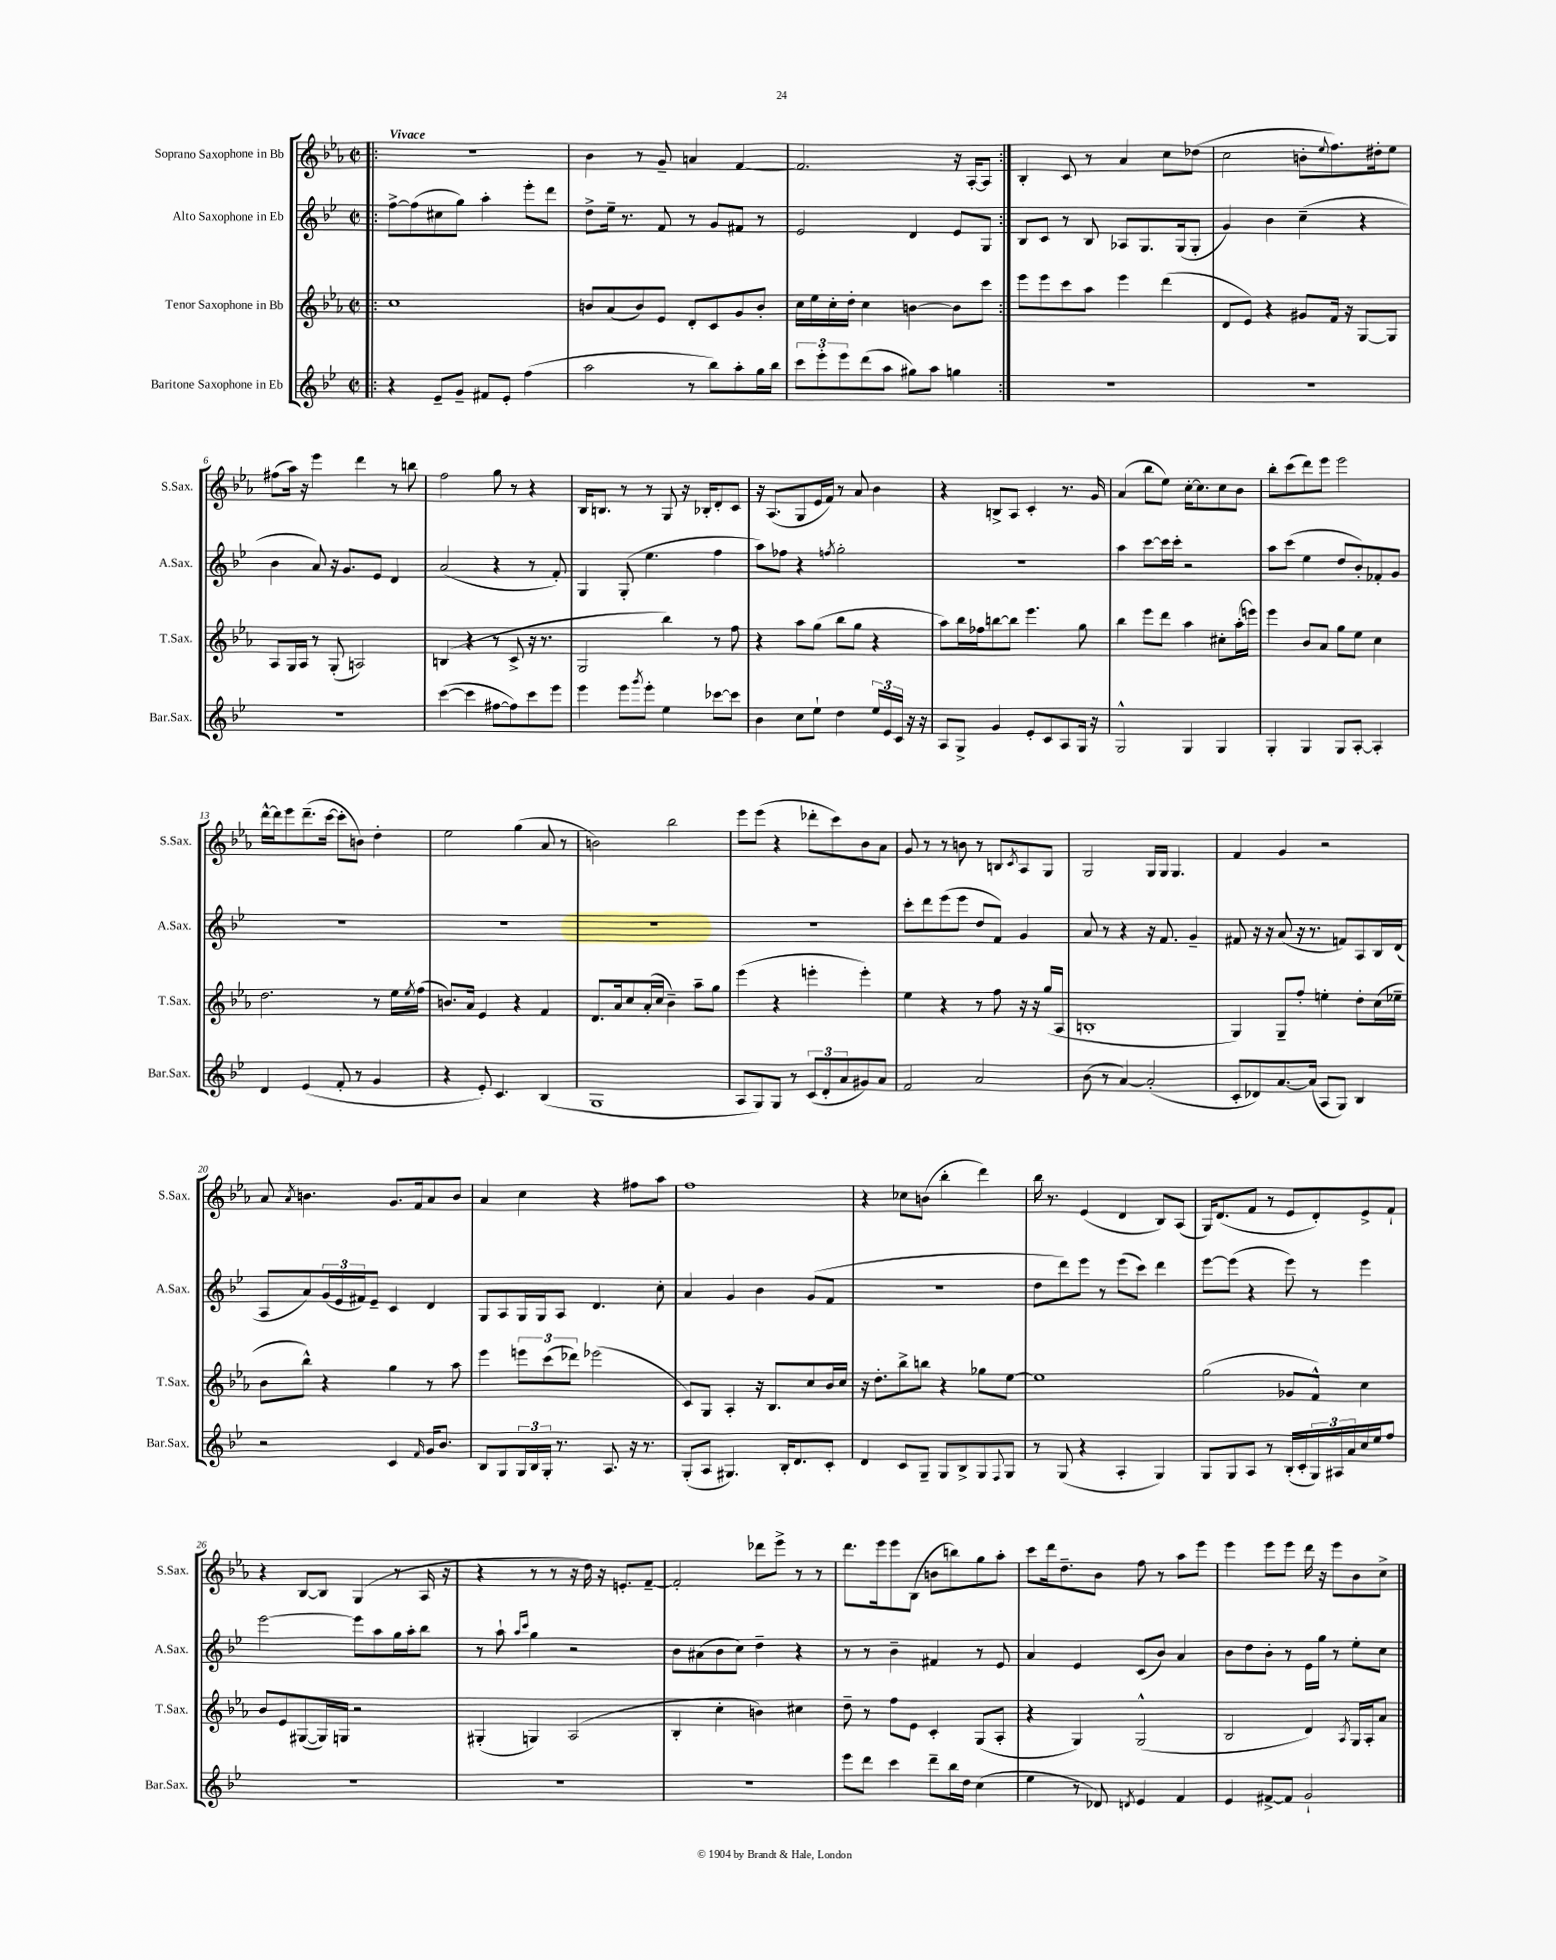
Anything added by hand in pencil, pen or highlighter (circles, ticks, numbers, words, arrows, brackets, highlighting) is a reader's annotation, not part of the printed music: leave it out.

**kern	**kern	**kern	**kern
*staff4	*staff3	*staff2	*staff1
*clefG2	*clefG2	*clefG2	*clefG2
*k[b-e-]	*k[b-e-a-]	*k[b-e-]	*k[b-e-a-]
*M2/2	*M2/2	*M2/2	*M2/2
*met(c|)	*met(c|)	*met(c|)	*met(c|)
=!|:	=!|:	=!|:	=!|:
4r	1cc	[8ff^	1r
.	.	(8ff]	.
8e-~	.	8cc#	.
8g~	.	8gg)	.
8f#	.	4aa'	.
8e-'	.	.	.
(4ff	.	8eee-'	.
.	.	8ddd	.
=	=	=	=
2aa	8b	8dd^	4b-
.	(8a-	16ee-~	.
.	.	8.r	.
.	8b)	.	8r
.	8e-	8f	8g~
8r	8d'	8r	4a
8bb-)	8c	8g	.
8aa'	8g	8f#	[4f
16gg	8b'	8r	.
16bb-	.	.	.
=	=	=	=
12ccc	16cc	2e-	2.f]
.	16ee-	.	.
12eee-'	.	.	.
.	16cc'	.	.
12eee-	.	.	.
.	16dd'	.	.
(8ddd	4cc	.	.
8aa	.	.	.
8gg#)	[4b	4d	.
8aa	.	.	.
4gg	8b]	8e-	16r
.	.	.	[16A-'
.	8ccc	8G	8A-]
=:|!	=:|!	=:|!	=:|!
1r	8eee-	8B-	4B-'
.	8eee-	8c	.
.	8ccc	8r	8c
.	8aa-	8B-	8r
.	4eee-	8A-	4a-
.	.	8.G	.
.	(4ddd	.	8cc
.	.	(16G	.
.	.	8G'	(8dd-
=	=	=	=
1r	8d	4g)	2cc
.	8e-)	.	.
.	4r	4b-	.
.	8g#	(4cc~	8b'
.	.	.	8qqee-
.	16f	.	8.ff)
.	16r	.	.
.	[8G	4r	.
.	.	.	16dd#'
.	8G]	.	8ee-
=	=	=	=
1r	8A-	4b-	(8ff#
.	16G	.	16aa-)
.	16A-	.	16r
.	8r	8a)	4eee-
.	(8G'	16r	.
.	.	8.g	.
.	2A)	.	4ddd
.	.	8e-	.
.	.	4d	8r
.	.	.	8bb
=	=	=	=
([4ccc	(4B	(2a	2ff
4ccc]	4r	.	.
[8ff#	8r	4r	8gg
8ff#])	8c^	.	8r
8ccc	16r	8r	4r
.	8.r	.	.
8eee-	.	8f')	.
=	=	=	=
4eee-	2G	4G	16B-
.	.	.	8.B
8eee-	.	(8G'	8r
8qggg	.	.	.
8eee-'	.	4.ee-	8r
4ee-	4bb-)	.	8G
.	.	.	16r
.	.	.	16B-'
[8ccc-	8r	4ff	8d'
8ccc-]	8ff	.	8c
=	=	=	=
4b-	4r	8aa)	16r
.	.	.	(8.A-
.	.	8ff-	.
8cc	8aa-	4r	8G
8ee-`	(8gg	.	16e-
.	.	.	16f)
.	.	8qff	.
4dd	8bb-	2gg'	8r
.	8gg	.	8a-
24ee-	4r	.	4b-
24e-	.	.	.
24c	.	.	.
16r	.	.	.
16r	.	.	.
=	=	=	=
8A	8aa-)	1r	4r
8G^	16bb-	.	.
.	16ff-	.	.
4g	[8bb	.	8B^
.	8bb]	.	8A-
8e-'	4.eee-	.	4c'
8c	.	.	.
8A	.	.	8.r
16G	8gg	.	.
16r	.	.	16g
=	=	=	=
2G^^	4bb-	4aa	(4a-
.	8eee-	[8ccc	8bb-
.	8ddd	16ccc]	8ee-)
.	.	16ccc'	.
4G	4aa-	2r	[16cc'
.	.	.	8.cc]
4G	8cc#'	.	8cc
.	(16aa-'	.	8b-
.	16eee)	.	.
=	=	=	=
4G'	4eee-	8aa	8bb-'
.	.	(8ccc	(8ccc
4G	8b-	4ee-	8ddd)
.	8a-	.	8eee-
8G	8gg	8dd	2eee-
[8A'	8ee-	8b-')	.
4A']	4cc	8f-'	.
.	.	8g	.
=	=	=	=
4d	2.dd	1r	[16ddd^^
.	.	.	16ddd]
.	.	.	8eee-
(4e-	.	.	(8.ddd~
.	.	.	[16ccc
8f'	.	.	8ccc']
8r	.	.	8b)
4g	8r	.	4dd'
.	16ee-	.	.
.	8qee-	.	.
.	(16ff	.	.
=	=	=	=
4r	8.b)	1r	2ee-
.	16a-	.	.
8e-')	4e-	.	.
4.c	.	.	.
.	4r	.	(4gg
(4B-	4f	.	8a-
.	.	.	8r
=	=	=	=
1G	8.d	1r	2b)
.	16a-	.	.
.	8cc	.	.
.	(16a-'	.	.
.	16cc	.	.
.	4b-~)	.	2bb-
.	8aa-~	.	.
.	8gg	.	.
=	=	=	=
8A	(4eee-	1r	8eee-
8G)	.	.	(8eee-
8G	4r	.	4r
8r	.	.	.
(12c	4eee'	.	8ddd-'
12d'	.	.	.
.	.	.	8ccc)
12a	.	.	.
8g#)	4eee')	.	8b-
8a	.	.	8a-
=	=	=	=
2f	4ee-	8ccc'	8g
.	.	8ddd	8r
.	4r	(8eee-	8r
.	.	8eee-	8b
2a	8r	8dd	8r
.	8ff	8f)	8B
.	.	.	8qc
.	16r	4g	8A-
.	16r	.	.
.	(16gg	.	8G
.	16A-	.	.
=	=	=	=
(8b-	1B'	8a	2G
8r	.	8r	.
[4a)	.	4r	.
(2a']	.	16r	16G
.	.	8.f	16G
.	.	.	4.G
.	.	4g~	.
=	=	=	=
8c'	4G)	8f#	4f
8d-)	.	16r	.
.	.	16r	.
[8.a	8G~	(8a	4g
.	8ff'	16r	.
(16a]	.	8.r	.
8A	4ee'	.	2r
8G)	.	8f)	.
4B-	8dd'	8A	.
.	(16cc	16B-	.
.	16ee-~	(16d	.
=	=	=	=
2r	8b-	8A	8a-
.	.	.	8qa-
.	8bb-^^)	8a)	4.b
.	4r	(24g	.
.	.	24e-	.
.	.	24f#)	.
.	.	8e-~	.
4c	4gg	4c	8.g
.	.	.	16f
16qqf	.	.	.
16g	8r	4d	8a-
8.b-	.	.	.
.	8aa-	.	8b
=	=	=	=
8B-	4eee-	8G	4a-
8G	.	8A	.
24G	12eee	16G	4cc
24B-	.	.	.
.	.	16G	.
24G'	(12ccc	.	.
8.r	.	8A	.
.	12ddd-)	.	.
.	(2eee-	4.d	4r
8.A	.	.	.
16r	.	.	8ff#
8.r	.	.	.
.	.	8cc'	8aa-
=	=	=	=
(8G'	8c)	4a	1ff
8A	8G	.	.
4.G#)	4A-'	4g	.
.	16r	4b-	.
.	8.B-	.	.
16B-'	.	.	.
8.d	.	.	.
.	8cc	(8g	.
8c'	16b-	8f	.
.	16cc	.	.
=	=	=	=
4d	16r	1r	4r
.	8.dd'	.	.
8c	8bb-^	.	8cc-
8G~	8bb	.	(8b
8G	4r	.	4bb-'
8B-^	.	.	.
8G	8gg-	.	4ddd)
8qqF	.	.	.
8G	[8ee-	.	.
=	=	=	=
8r	1ee-]	8dd	16bb-
.	.	.	8.r
(8G	.	8ddd)	.
4r	.	8eee-	(4e-
.	.	8r	.
4A'	.	(8eee-	4d
.	.	8ccc)	.
4G)	.	4ddd	8B-)
.	.	.	(8A-
=	=	=	=
8G	(2gg	[8eee-	16G)
.	.	.	(8.d
8G	.	(8eee-]	.
8A	.	4r	8f
8r	.	.	8r
(16B-'	8g-	8eee-)	8e-
16c'	.	.	.
24G)	8f^^)	8r	8d')
24A#	.	.	.
24a	.	.	.
16cc	4cc	4eee-	8e-^
16ee-	.	.	.
8ff	.	.	8f`
=	=	=	=
1r	8b-	[2eee-	4r
.	8e-	.	.
.	([8G#	.	[8B-
.	16G#])	.	8B-]
.	16G	.	.
.	2r	8eee-]	(4G
.	.	8aa	.
.	.	16gg	8r
.	.	16aa'	.
.	.	8bb-	16A-
.	.	.	16r
=	=	=	=
1r	(4G#'	8r	4r
.	.	8aa`	.
.	.	16qqaa	.
.	.	16qqccc	.
.	4G)	4gg	8r
.	.	.	8r
.	(2A-	2r	16r
.	.	.	16dd)
.	.	.	16r
.	.	.	8.e'
.	.	.	[8f~
=	=	=	=
1r	4B-'	8b-	2f']
.	.	(8a#	.
.	4cc'	8b-	.
.	.	8cc)	.
.	4b)	4dd~	8ddd-
.	.	.	8eee-^
.	4cc#	4r	8r
.	.	.	8r
=	=	=	=
8eee-	8dd~	8r	8.ddd
8ddd	8r	8r	.
.	.	.	16eee-
4ccc	8ff	4b-~	8eee-
.	8e-	.	(8B-
8ddd~	4c'	4f#	8b
16bb-	.	.	8bb)
16dd	.	.	.
(4cc	(8G	8r	8gg
.	8A-'	8e-	8aa-'
=	=	=	=
4ee-	4r	4a	8ccc
.	.	.	16ddd
.	.	.	8.dd~
8r	4G)	4e-	.
8d-)	.	.	8b-
8qd	.	.	.
4e-	(2G^^	(8c	8ff
.	.	8b-)	8r
4f	.	4a	8aa-
.	.	.	8eee-
=	=	=	=
4e-	2B-	8b-	4eee-
.	.	8dd	.
[8f#^	.	8b-'	8eee-
8f#]	.	8r	8eee-
2g`	4d)	16e-	16ddd
.	.	16gg	16r
.	.	8r	8eee-
.	8qA-	.	.
.	16G	8ee-'	8b-
.	16A-'	.	.
.	8a-	8cc	8cc^
==	==	==	==
*-	*-	*-	*-
